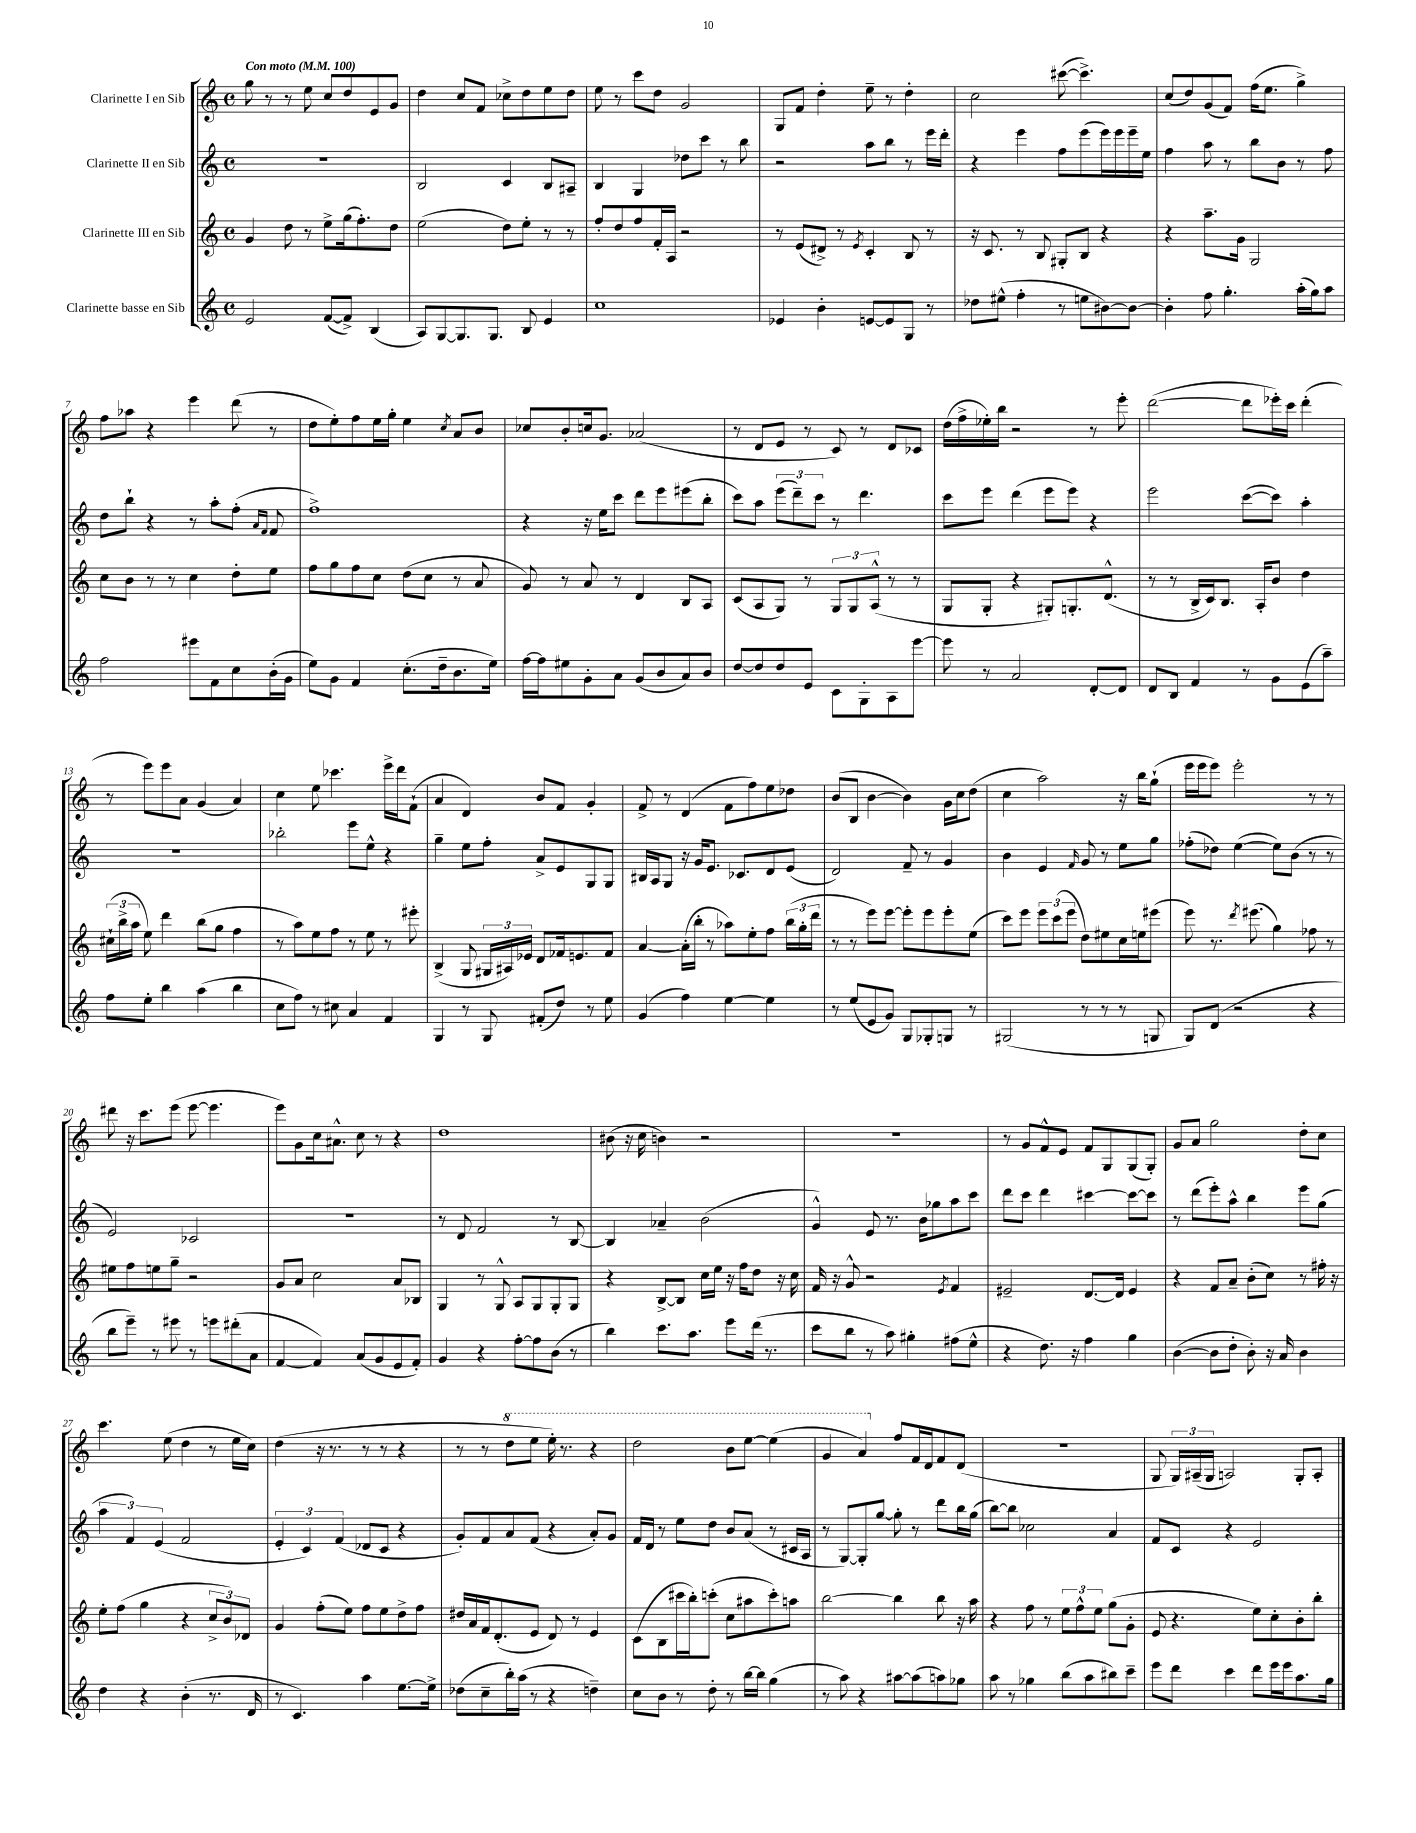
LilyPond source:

<<
\new StaffGroup <<
\new Staff = "s0" \with { instrumentName = "Clarinette I en Sib" } {
    \clef treble \key c \major \defaultTimeSignature \time 4/4 \tempo "Con moto" 4 = 100
    \autoBeamOff g''8 r8 r8 e''8 c''8[ d''8 e'8 g'8] |
    d''4 c''8[ f'8] ces''8[-> d''8 e''8 d''8] |
    e''8 r8 c'''8[ d''8] g'2 |
    g8[ f'8] d''4-. e''8-- r8 d''4-. |
    c''2 cis'''8~( cis'''4.->) |
    c''8[( d''8) g'8( f'8]) f''16[( e''8.] g''4->) |
    f''8[ aes''8] r4 e'''4 d'''8( r8 |
    d''8[ e''8-.) f''8 e''16 g''16]-. e''4 \acciaccatura { c''8 } a'8[ b'8] |
    ces''8[ b'8-. c''16 g'8.] aes'2( |
    r8 d'8[ e'8] r8 c'8) r8 d'8[ ces'8] |
    d''16[( f''16-> ees''16-.) b''16] r2 r8 e'''8-. |
    d'''2~( d'''8[ ees'''16-.) c'''16] d'''4-.( |
    r8 e'''8[) e'''8 a'8] g'4( a'4) |
    c''4 e''8 ces'''4. e'''16[-> d'''16 f'8]-!( |
    a'4 d'4) b'8[ f'8] g'4-. |
    f'8-> r8 d'4( f'8[ f''8) e''8 des''8] |
    b'8[( b8] b'4~ b'4) g'16[ c''16 d''8]( |
    c''4 a''2) r16 b''16[ g''8]-!( |
    e'''16[ e'''16 e'''8]) e'''2-. r8 r8 |
    dis'''8 r16 c'''8.[ e'''8]( e'''8~ e'''4. |
    e'''8[) g'8 c''16 ais'8.]-^ c''8 r8 r4 |
    d''1 |
    bis'8( r16 c''16 b'4) r2 |
    r1 |
    r8 g'8[ f'8-^ e'8] f'8[ g8 g8( g8]-.) |
    g'8[ a'8] g''2 d''8[-. c''8] |
    c'''4. e''8( d''4 r8 e''16[ c''16]) |
    d''4( r16 r8. r8 r8 r4 |
    r8 r8 \ottava #1 d'''8[ e'''8] e'''16-.) r8. r4 |
    d'''2 b''8[ e'''8]~ e'''4( |
    g''4 a''4) \ottava #0 f''8[ f'16 d'16 f'8 d'8]( |
    r1 |
    g8 \tuplet 3/2 { g16[) ais16--( g16] } a2) g8[-. a8]-. \bar "|." |
}
\new Staff = "s1" \with { instrumentName = "Clarinette II en Sib" } {
    \clef treble \key c \major \defaultTimeSignature \time 4/4
    \autoBeamOff R1 |
    b2 c'4 b8[ ais8]-- |
    b4 g4 des''8[ c'''8] r8 b''8 |
    r2 a''8[ b''8] r8 e'''16[ d'''16]-. |
    r4 e'''4 f''8[ e'''8( e'''16) e'''16 e'''16-- e''16] |
    f''4 a''8 r8 b''8[ b'8] r8 f''8 |
    d''8[ b''8]-! r4 r8 a''8[-. f''8]-.( \grace { a'16[ f'16] } f'8 |
    f''1->) |
    r4 r16 e''16[ c'''8] d'''8[ e'''8 eis'''8( b''8]-. |
    c'''8[) a''8] \tuplet 3/2 { e'''8[( d'''8--) c'''8] } r8 d'''4. |
    c'''8[ e'''8] d'''4( e'''8[ e'''8]) r4 |
    e'''2 c'''8[~( c'''8]) a''4-. |
    R1 |
    bes''2-. e'''8[ e''8]-^ r4 |
    g''4-- e''8[ f''8]-. a'8[-> e'8 g8 g8] |
    bis16[ a16 g8] r16 g'16[ e'8.] ces'8.[ d'8 e'8]( |
    d'2) f'8-- r8 g'4 |
    b'4 e'4 \grace { f'16 } g'8 r8 e''8[ g''8] |
    fes''8[-.( des''8]) e''4~( e''8[) b'8]( r8 r8 |
    e'2) ces'2 |
    r1 |
    r8 d'8 f'2 r8 b8~ |
    b4 aes'4-- b'2( |
    g'4-^) e'8 r8. b'16[ ges''8 a''8 c'''8] |
    d'''8[ c'''8] d'''4 cis'''4~ cis'''8[~ cis'''8] |
    r8 d'''8[( e'''8-.) a''8]-^ b''4 e'''8[ g''8]( |
    \tuplet 3/2 { a''4 f'4) e'4( } f'2 |
    \tuplet 3/2 { e'4-. c'4) f'4( } des'8[ c'8] r4 |
    g'8[-.) f'8 a'8 f'8]( r4 a'8[-.) g'8] |
    f'16[ d'16] r8 e''8[ d''8] b'8[ a'8]( r8 cis'16[ a16] |
    r8 g8[~) g8-. g''8]~ g''8-. r8 d'''8[ b''16 g''16]( |
    b''8[~) b''8] ces''2 a'4 |
    f'8[ c'8] r4 e'2 \bar "|." |
}
\new Staff = "s2" \with { instrumentName = "Clarinette III en Sib" } {
    \clef treble \key c \major \defaultTimeSignature \time 4/4
    \autoBeamOff g'4 d''8 r8 e''8[-> g''16( f''8.-.) d''8] |
    e''2( d''8[) e''8]-. r8 r8 |
    f''8[-. d''8 f''8 f'16-. a16] r2 |
    r8 e'8[( dis'8]->) r8 \acciaccatura { e'8 } c'4-. b8 r8 |
    r16 c'8. r8 b8 gis8[-. b8] r4 |
    r4 a''8.[-- g'16] g2 |
    c''8[ b'8] r8 r8 c''4 d''8[-. e''8] |
    f''8[ g''8 f''8 c''8] d''8[( c''8] r8 a'8 |
    g'8) r8 a'8 r8 d'4 b8[ a8] |
    c'8[( a8 g8]) r8 \tuplet 3/2 { g8[ g8 a8]-^( } r8 r8 |
    g8[ g8]-. r4 gis8[-.) g8.-. d'8.]-^( |
    r8 r8 b16[-> c'16) b8.] a16[-. b'8] d''4 |
    \tuplet 3/2 { cis''16[-!( b''16-> a''16] } e''8) d'''4 b''8[( g''8] f''4 |
    r8 a''8[) e''8 f''8] r8 e''8 r8 eis'''8-. |
    b4->( g8 \tuplet 3/2 { gis16[ ais16) ees'16] } d'8[ fes'16 e'8. fes'8] |
    a'4~ a'16[-.( b''16]-. r8 aes''8[) e''8-. f''8] \tuplet 3/2 { b''16[( g''16-. d'''16] } |
    r8 r8 e'''8[) e'''8]~ e'''8[-. e'''8 e'''8-. e''8]( |
    c'''8[) e'''8] \tuplet 3/2 { e'''8[ c'''8( e'''8] } d''8[) eis''8 c''16 e''16 eis'''8]( |
    e'''8) r8. \acciaccatura { d'''8 } eis'''8.( g''4) fes''8 r8 |
    eis''8[ f''8 e''8 g''8]-- r2 |
    g'8[ a'8] c''2 a'8[ bes8] |
    g4 r8 g8-^ a8[ g8 g8-. g8] |
    r4 b8[~-> b8] c''16[ e''16] r16 f''16[ d''8] r16 c''16 |
    f'16 r16 g'8-^ r2 \acciaccatura { e'8 } f'4 |
    eis'2-- d'8.[~ d'16] eis'4 |
    r4 f'8[ a'8]-- b'8[-.( c''8]) r8 fis''16-. r16 |
    e''8[-. f''8]( g''4 r4 \tuplet 3/2 { c''8[-> b'8) des'8] } |
    g'4 f''8[-.( e''8]) f''8[ e''8 d''8-> f''8] |
    dis''16[ a'16 f'16 d'8.-.( e'8] d'8) r8 e'4 |
    c'8[( b8 cis'''16 b''16-.) c'''8]-.( c''8[ ais''8 c'''8-.) a''8] |
    b''2~ b''4 b''8 r16 a''16 |
    r4 f''8 r8 \tuplet 3/2 { e''8[ f''8-^ e''8] } g''8[( g'8]-. |
    e'8 r4. e''8[) c''8-. b'8-. b''8]-. \bar "|." |
}
\new Staff = "s3" \with { instrumentName = "Clarinette basse en Sib" } {
    \clef treble \key c \major \defaultTimeSignature \time 4/4
    \autoBeamOff e'2 f'8[~( f'8]->) b4( |
    a8[) g8~ g8. g8.] b8 e'4 |
    c''1 |
    ees'4 b'4-. e'8[~ e'8 g8] r8 |
    des''8[ eis''8]-^( f''4-. r8 e''8[ bis'8~) bis'8]~ |
    bis'4-. f''8 g''4.-. a''16[-.( g''16) a''8] |
    f''2 eis'''8[ f'8 c''8 b'16-.( g'16] |
    e''8[) g'8] f'4 c''8.[-.( d''16-- b'8. e''16]) |
    f''16[~ f''16 eis''8 g'8-. a'8] g'8[( b'8 a'8) b'8] |
    d''8[~ d''8 d''8 e'8] c'8[ g8-. a8 e'''8]~ |
    e'''8 r8 a'2 d'8[~-. d'8] |
    d'8[ b8] f'4 r8 g'8[ e'8( a''8]--) |
    f''8[ e''8]-. b''4 a''4( b''4 |
    c''8[ f''8]) r8 cis''8 a'4 f'4 |
    g4 r8 g8 fis'8[-.( d''8]) r8 e''8 |
    g'4( f''4) e''4~ e''4 |
    r8 e''8[( e'8 g'8]) g8[ ges8-. g8] r8 |
    gis2( r8 r8 r8 g8 |
    g8[) d'8]( r2 r4 |
    b''8[ e'''8]--) r8 eis'''8 r8 e'''8[ dis'''8-.( a'8] |
    f'4~ f'4) a'8[( g'8 e'8 f'8]-.) |
    g'4 r4 f''8[~-. f''8 b'8]( r8 |
    b''4) c'''8.[ a''8.] e'''8[ d'''16]( r8. |
    c'''8[ b''8] r8 a''8) gis''4-. fis''8[( e''8]-^ |
    r4 d''8.) r16 f''4 g''4 |
    b'4~( b'8[ d''8]-. b'8-.) r16 a'16 b'4 |
    d''4 r4 b'4-.( r8. d'16 |
    r8 c'4.) a''4 e''8.[~ e''16]-> |
    des''8[( c''8-- b''16-.) a''16]( r8 r4 d''4--) |
    c''8[ b'8] r8 d''8-. r8 b''16[~ b''16] g''4( |
    r8 a''8) r4 ais''8[~ ais''8( a''8) ges''8] |
    a''8 r8 ges''4 b''8[( a''8 bis''8) c'''8]-- |
    e'''8[ d'''8] c'''4 d'''8[ e'''16 e'''16 a''8. g''16] \bar "|." |
}
>>
>>
